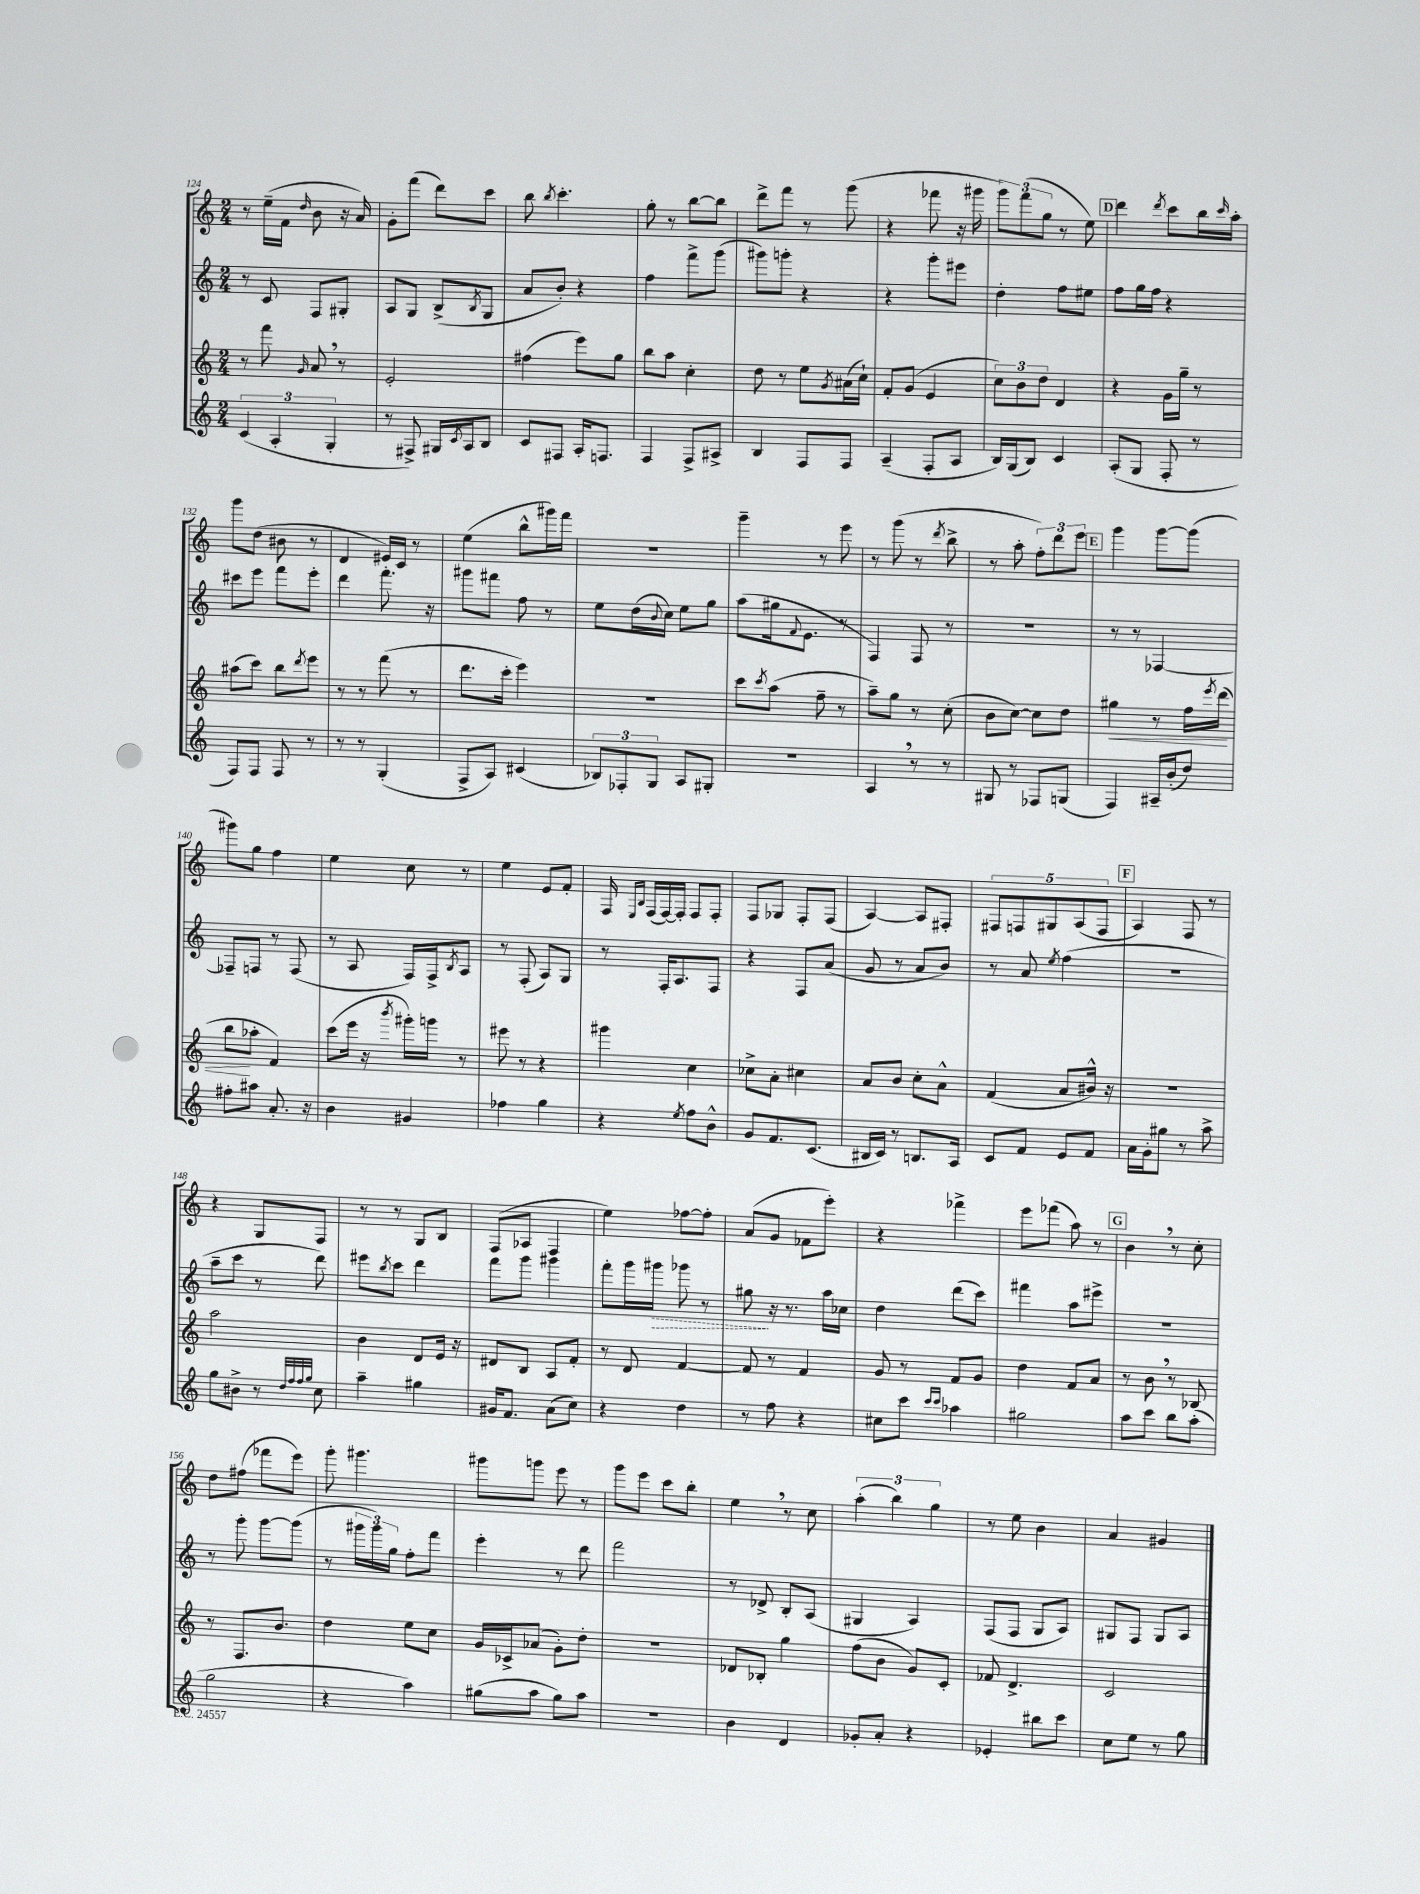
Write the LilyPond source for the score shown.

<<
\new StaffGroup <<
\new Staff = "s0" {
    \clef treble \key c \major \numericTimeSignature \time 2/4
    r8 e''16--( f'16 \grace { d''16 } b'8 r16 a'16) |
    g'8-. f'''8( d'''8) c'''8 |
    b''8 \acciaccatura { b''8 } c'''4.-. |
    g''8-. r8 b''8~ b''8 |
    d'''8-> f'''8 r8 g'''8( |
    r4 fes'''8 r16 gis'''16 |
    \tuplet 3/2 { g'''8) f'''8( g''8 } r8 e''8) |
    \mark \markup { \box "D" } d'''4 \acciaccatura { d'''8 } c'''8 b''16 \grace { c'''16 } a''16-. |
    g'''8 d''8( bis'8 r8 |
    d'4 eis'16) c'16 r8 |
    e''4( b''8-^ gis'''16) f'''16 |
    r2 |
    g'''4-- r8 e'''8 |
    r8 g'''8( r8 \acciaccatura { d'''8 } b''8-> |
    r8 a''8-. \tuplet 3/2 { f''8-.) d'''8 e'''8 } |
    \mark \markup { \box "E" } g'''4 g'''8~ g'''8( |
    gis'''8) g''8 f''4 |
    e''4 c''8 r8 |
    e''4 e'8 f'8-. |
    f16 \grace { e16 b16 } f16( f16~) f16-. f8 f8-. |
    f8 ges8 f8-. f8( |
    a4~) a8 fis8-. |
    \tuplet 5/4 { fis8 f8 gis8 a8( f8 } |
    \mark \markup { \box "F" } a4) f8 r8 |
    r4 g8 f8 |
    r8 r8 g8 b8 |
    f8( aes8 f4 |
    e''4) fes''8~ fes''8-. |
    a'8( g'8 fes'8 e'''8-.) |
    r4 fes'''4-> |
    e'''8 fes'''8( a''8) r8 |
    \mark \markup { \box "G" } b'4 \breathe r8 c''8-. |
    d''8 fis''8( fes'''8 e'''8) |
    g'''8-. gis'''4. |
    gis'''8 g'''8 e'''8 r8 |
    g'''8 e'''8 c'''8 b''8-. |
    e''4 \breathe r8 c''8 |
    \tuplet 3/2 { a''4-.( b''4) g''4 } |
    r8 e''8 b'4 |
    a'4 gis'4 \bar "|." |
}
\new Staff = "s1" {
    \clef treble \key c \major \numericTimeSignature \time 2/4
    r8 c'8 f8 gis8-. |
    a8 g8 b8->( \acciaccatura { b8 } g8 |
    a'8 b'8-.) r4 |
    f''4 f'''8-> g'''8( |
    gis'''8) g'''8-. r4 |
    r4 g'''8-. eis'''8 |
    d''4-. f''8 eis''8 |
    \mark \markup { \box "D" } f''8 g''16 f''16 r4 |
    cis'''8 e'''8 f'''8 e'''8-. |
    d'''4 f'''8.-. r16 |
    gis'''8 fis'''8 f''8 r8 |
    e''8 d''16( \appoggiatura { b'8 } c''16) e''8 g''8 |
    a''8( gis''16 \appoggiatura { f'8 } e'8. r8 |
    f4) f8 r8 |
    R2 |
    \mark \markup { \box "E" } r8 r8 fes4~ |
    fes8-- f8 r8 f8( |
    r8 a8 f16) f16-> \acciaccatura { b8 } a8 |
    r8 f8-.( a8) g8 |
    r8 f16-. a8. f8 |
    r4 f8 a'8( |
    g'8 r8 a'8 b'8) |
    r8 a'8 \acciaccatura { e''8 } f''4( |
    \mark \markup { \box "F" } R2 |
    a''8-- c'''8 r8 d'''8) |
    eis'''8 \acciaccatura { b''8 } c'''8 d'''4 |
    f'''8 g'''8 gis'''4 |
    f'''8-. g'''16 \once \override Hairpin.style = #'dashed-line gis'''16\> ges'''8 r8 |
    gis''8\! r16 r8. a''16 ces''16 |
    d''4 d'''8( c'''8) |
    fis'''4 a''8 eis'''8-> |
    \mark \markup { \box "G" } r2 |
    r8 g'''8-. g'''8~ g'''8( |
    r8 \tuplet 3/2 { gis'''16 gis'''16) g''16 } f''8-. f'''8 |
    e'''4-. r8 d'''8 |
    f'''2 |
    r8 des'8-> b8-. a8( |
    gis4 a4) |
    f8( f8 g8 a8) |
    gis8 f8 gis8 a8 \bar "|." |
}
\new Staff = "s2" {
    \clef treble \key c \major \numericTimeSignature \time 2/4
    r8 f'''8 \grace { g'16 } a'8 \breathe r8 |
    e'2-. |
    fis''4( e'''8) g''8 |
    b''8 a''8 c''4-. |
    d''8 r8 e''8 \acciaccatura { g'8 } ais'16( c''16-!) |
    f'8-. g'8( e'4 |
    \tuplet 3/2 { c''8) b'8 d''8 } d'4 |
    \mark \markup { \box "D" } r4 g'16 g''16-- r8 |
    ais''8( c'''8) b''8 \acciaccatura { d'''8 } e'''8 |
    r8 r8 f'''8( r8 |
    d'''8. c'''16-. e'''4) |
    R2 |
    c'''8 \acciaccatura { c'''8 } a''8( f''8-- r8 |
    a''8--) g''8 r8 c''8-.( |
    b'8 c''8~) c''8 d''8 |
    \mark \markup { \box "E" } gis''4\< r8 f''16 \acciaccatura { e'''8 } d'''16( |
    b''8\! aes''8-. f'4) |
    c'''8( e'''16 r16 \acciaccatura { b'''8 } gis'''16-.) g'''16 r8 |
    eis'''8 r8 r4 |
    gis'''4 c''4 |
    ces''8-> a'8-. cis''4 |
    a'8 b'8 c''8-. a'8-^ |
    f'4( a'8 bis'16-^) r16 |
    \mark \markup { \box "F" } r2 |
    a''2 |
    b'4 d'8 e'16 r16 |
    dis'8 b8 a8 f'8-. |
    r8 d'8 f'4~ |
    f'8 r8 f'4 |
    g'8 r8 f'8 g'8 |
    d''4 f'8 a'8 |
    \mark \markup { \box "G" } r8 b'8 \breathe r8 bes8 |
    r8 f8. b'8. |
    d''4 e''8 c''8 |
    g'16 ces'16-> aes'8( g'8-.) d''8-. |
    R2 |
    des'8 bes8-. g''4 |
    f''8( b'8 g'8) c'8-. |
    fes'8 d'4.-> |
    c'2 \bar "|." |
}
\new Staff = "s3" {
    \clef treble \key c \major \numericTimeSignature \time 2/4
    \tuplet 3/2 { c'4( a4-. g4-. } |
    r8 fis8->) gis16 \acciaccatura { c'8 } a16 b8 |
    c'8 fis8 a16-. f8. |
    f4 f8-> ais8-> |
    b4 f8 f8 |
    a4--( f8-. a8 |
    b16) g16( b8) c'4 |
    \mark \markup { \box "D" } a8-.( g8 f8-. r8 |
    f8) f8 f8 r8 |
    r8 r8 g4-.( |
    f8-> a8) cis'4( |
    \tuplet 3/2 { bes8) fes8-. g8 } a8 gis8-. |
    r2 |
    a4 \breathe r8 r8 |
    gis8 r8 fes8 g8( |
    \mark \markup { \box "E" } f4) ais16-- b'16-.( d''8) |
    fis''8-. ais''8 a'8.-. r16 |
    b'4 gis'4 |
    fes''4 g''4 |
    r4 \acciaccatura { e''8 } f''8 b'8-^ |
    g'8 f'8. c'8.( |
    bis16 c'16) r8 b8. a16 |
    c'8 f'8 e'8 f'8 |
    \mark \markup { \box "F" } a'16 g'16-. gis''8 r8 a''8-> |
    g''8 bis'8-> r8 \grace { d''32 f''32 f''32 g''32 } c''8 |
    a''4-- gis''4 |
    gis'16 f'8. a'8( c''8) |
    r4 d''4 |
    r8 f''8 r4 |
    cis''8 c'''8 \grace { c'''16 c'''16 } aes''4 |
    gis''2 |
    \mark \markup { \box "G" } a''8 c'''8 b''8 a''8-.( |
    g''2 |
    r4 a''4) |
    gis''8( a''8 gis''8) a''8 |
    R2 |
    b'4 d'4 |
    ges'8-. a'8-. r4 |
    ees'4-. bis''8 c'''8 |
    c''8 e''8 r8 g''8 \bar "|." |
}
>>
>>
\layout { \context { \Score currentBarNumber = #124 } }
